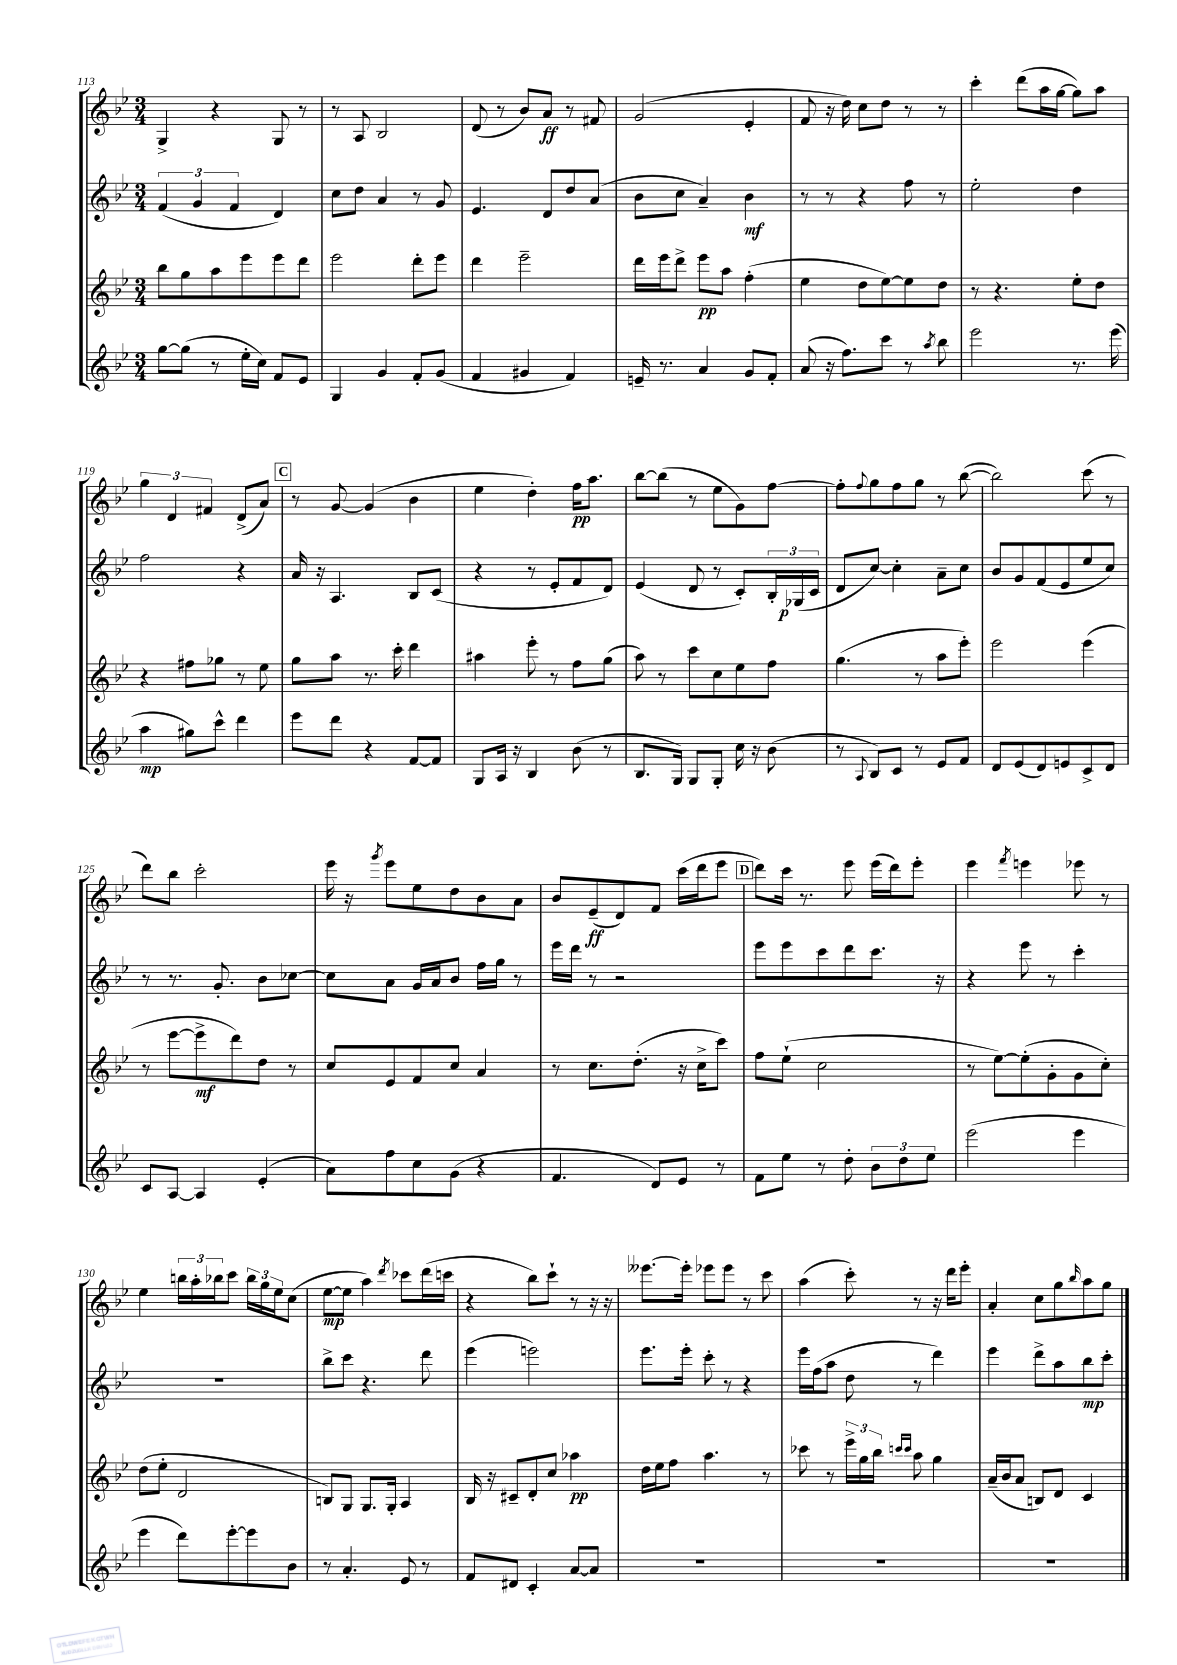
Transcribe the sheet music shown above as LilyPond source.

<<
\new StaffGroup <<
\new Staff = "s0" {
    \clef treble \key bes \major \numericTimeSignature \time 3/4
    g4-> r4 g8 r8 |
    r8 a8 bes2 |
    d'8( r8 bes'8) a'8\ff r8 fis'8 |
    g'2( ees'4-. |
    f'8 r16 d''16) c''8 d''8 r8 r8 |
    c'''4-. d'''8( a''16 g''16~ g''8) a''8 |
    \tuplet 3/2 { g''4 d'4 fis'4 } d'8->( a'8) |
    \mark \markup { \box "C" } r8 g'8~ g'4( bes'4 |
    ees''4 d''4-.) f''16\pp a''8. |
    bes''8~ bes''8( r8 ees''8 g'8) f''8~ |
    f''8-. \appoggiatura { f''8 } g''8 f''8 g''8 r8 bes''8~( |
    bes''2) c'''8( r8 |
    d'''8) bes''8 c'''2-. |
    ees'''16 r16 \acciaccatura { g'''8 } ees'''8 ees''8 d''8 bes'8 a'8 |
    bes'8 ees'8--\ff( d'8) f'8 c'''16( d'''16 ees'''8 |
    \mark \markup { \box "D" } d'''8) c'''16 r8. ees'''8 ees'''16( d'''16) ees'''8-. |
    ees'''4 \acciaccatura { f'''8 } e'''4 ees'''8 r8 |
    ees''4 \tuplet 3/2 { b''16 a''16-. bes''16 } c'''8 \tuplet 3/2 { bes''16 g''16 ees''16 } c''8( |
    ees''8~\mp ees''8 a''4) \acciaccatura { d'''8 } ces'''8 d'''16( c'''16 |
    r4 bes''8) c'''8-! r8 r16 r16 |
    eeses'''8.~ eeses'''16-. ees'''8 ees'''8 r8 c'''8 |
    a''4( c'''8-.) r8 r16 d'''16 ees'''8-. |
    a'4-. c''8 g''8 \grace { bes''16 } a''8 g''8 \bar "|." |
}
\new Staff = "s1" {
    \clef treble \key bes \major \numericTimeSignature \time 3/4
    \tuplet 3/2 { f'4( g'4 f'4 } d'4) |
    c''8 d''8 a'4 r8 g'8 |
    ees'4. d'8 d''8 a'8( |
    bes'8 c''8 a'4--) bes'4\mf |
    r8 r8 r4 f''8 r8 |
    ees''2-. d''4 |
    f''2 r4 |
    \mark \markup { \box "C" } a'16 r16 a4. bes8 c'8( |
    r4 r8 ees'8-. f'8 d'8) |
    ees'4( d'8 r8 c'8-.) \tuplet 3/2 { bes16-. ges16\p( c'16 } |
    d'8 c''8~) c''4-. a'8-- c''8 |
    bes'8 g'8 f'8( ees'8 ees''8 c''8) |
    r8 r8. g'8.-. bes'8 ces''8~ |
    ces''8 a'8 g'16 a'16 bes'8 f''16 g''16 r8 |
    ees'''16 d'''16 r8 r2 |
    \mark \markup { \box "D" } ees'''8 ees'''8 c'''8 d'''8 c'''8. r16 |
    r4 ees'''8 r8 c'''4-. |
    R2. |
    bes''8-> c'''8 r4. d'''8 |
    ees'''4( e'''2) |
    ees'''8. ees'''16-. c'''8-. r8 r4 |
    ees'''16 f''16( a''8 d''8 r8 d'''4) |
    ees'''4 d'''8-> a''8 bes''8\mp c'''8-. \bar "|." |
}
\new Staff = "s2" {
    \clef treble \key bes \major \numericTimeSignature \time 3/4
    bes''8 g''8 a''8 ees'''8 ees'''8 d'''8 |
    ees'''2 d'''8-. ees'''8 |
    d'''4 ees'''2-- |
    d'''16 ees'''16 d'''8-> ees'''8\pp a''8 f''4-.( |
    ees''4 d''8 ees''8~) ees''8 d''8 |
    r8 r4. ees''8-. d''8 |
    r4 fis''8 ges''8 r8 ees''8 |
    \mark \markup { \box "C" } g''8 a''8 r8. c'''16-. d'''4 |
    ais''4 ees'''8-. r8 f''8 g''8( |
    a''8) r8 c'''8 c''8 ees''8 f''8 |
    g''4.( r8 a''8 ees'''8-.) |
    ees'''2 ees'''4( |
    r8 ees'''8~ ees'''8->\mf d'''8) d''8 r8 |
    c''8 ees'8 f'8 c''8 a'4 |
    r8 c''8. d''8.-.( r16 c''16-> c'''8) |
    \mark \markup { \box "D" } f''8 ees''8-!( c''2 |
    r8 ees''8~) ees''8-.( g'8-. g'8 c''8-.) |
    d''8( ees''8-. d'2 |
    b8) g8 g8. g16-. a4 |
    bes16 r16 cis'8-- d'8-. c''8 aes''4\pp |
    d''16 ees''16 f''8 a''4. r8 |
    ces'''8 r8 \tuplet 3/2 { ees'''16-> g''16 bes''16 } \grace { c'''16 c'''16 } a''8 g''4 |
    a'16--( bes'16 a'8 b8) d'8 c'4 \bar "|." |
}
\new Staff = "s3" {
    \clef treble \key bes \major \numericTimeSignature \time 3/4
    g''8~ g''8( r8 ees''16-. c''16) f'8 ees'8 |
    g4 g'4 f'8-. g'8( |
    f'4 gis'4 f'4) |
    e'16-- r8. a'4 g'8 f'8-. |
    a'8( r16 f''8.) c'''8 r8 \acciaccatura { a''8 } bes''8 |
    ees'''2 r8. ees'''16( |
    a''4\mp gis''8) c'''8-^ d'''4 |
    \mark \markup { \box "C" } ees'''8 d'''8 r4 f'8~ f'8 |
    g8 a16 r16 bes4 bes'8( r8 |
    bes8. g16) g8 g8-. c''16 r16 bes'8( |
    r8 \appoggiatura { a8 } bes8) c'8 r8 ees'8 f'8 |
    d'8 ees'8( d'8) e'8 c'8-> d'8 |
    c'8 a8~ a4 ees'4-.( |
    a'8) f''8 c''8 g'8( r4 |
    f'4. d'8) ees'8 r8 |
    \mark \markup { \box "D" } f'8 ees''8 r8 d''8-. \tuplet 3/2 { bes'8 d''8 ees''8 } |
    ees'''2( ees'''4 |
    ees'''4 d'''8) ees'''8~-. ees'''8 bes'8 |
    r8 a'4.-. ees'8 r8 |
    f'8 dis'8 c'4-. a'8~ a'8 |
    R2. |
    R2. |
    R2. \bar "|." |
}
>>
>>
\layout { \context { \Score currentBarNumber = #113 } }
